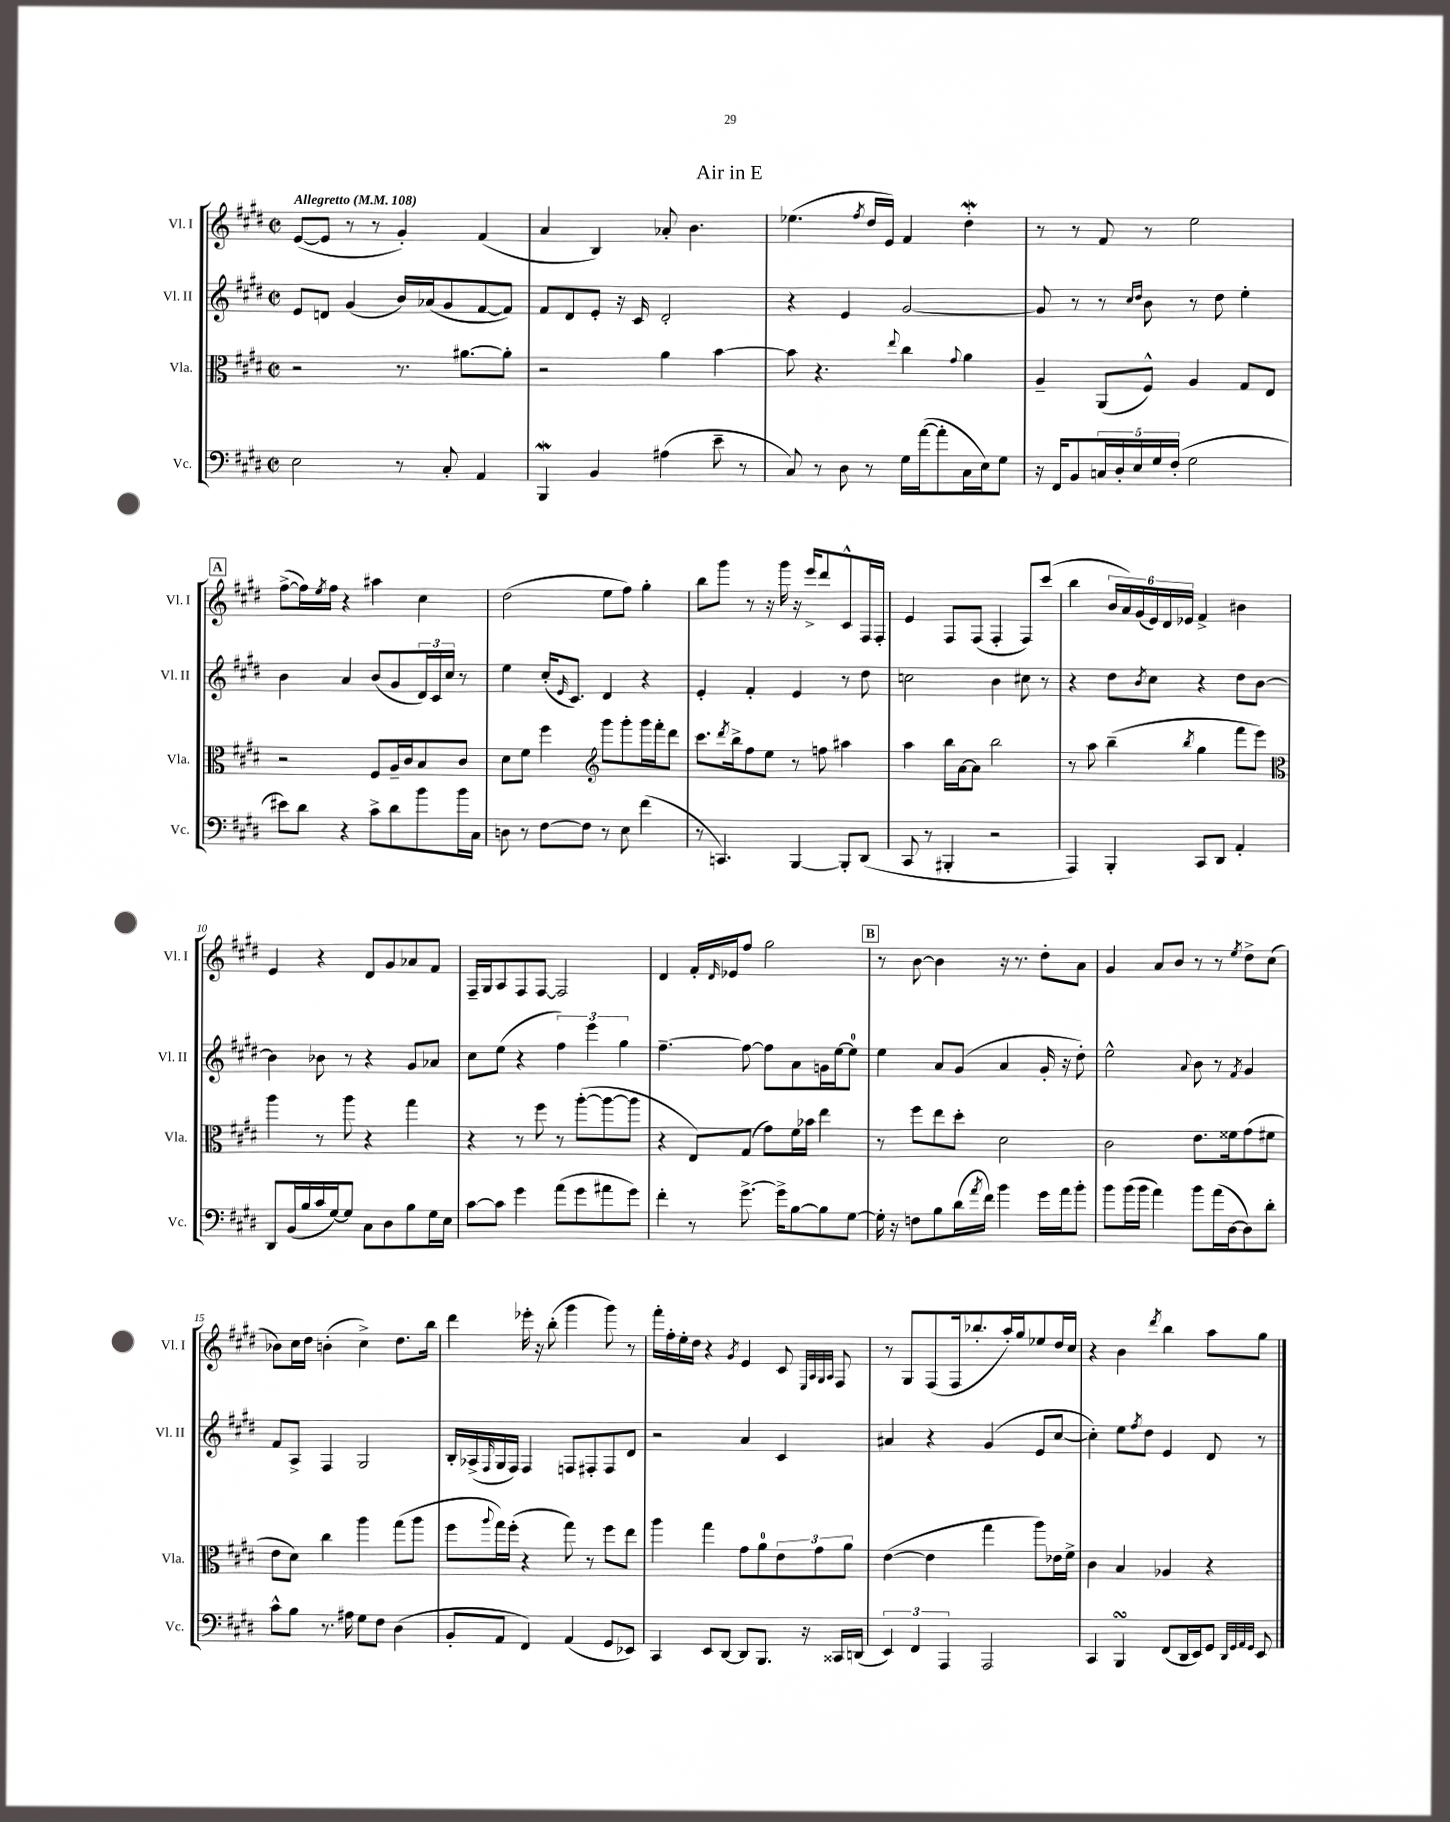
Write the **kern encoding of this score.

**kern	**kern	**kern	**kern
*staff4	*staff3	*staff2	*staff1
*clefF4	*clefC3	*clefG2	*clefG2
*k[f#c#g#d#]	*k[f#c#g#d#]	*k[f#c#g#d#]	*k[f#c#g#d#]
*M2/2	*M2/2	*M2/2	*M2/2
*met(c|)	*met(c|)	*met(c|)	*met(c|)
*MM108	*MM108	*MM108	*MM108
2E	2r	8e	([8e
.	.	8d	8e]
.	.	(4g#	8r
.	.	.	8r
8r	8.r	16b)	4g#')
.	.	(16a-	.
8C#'	.	8g#	.
.	[8.a#	.	.
4AA	.	[8f#	(4f#
.	8a#']	8f#])	.
=	=	=	=
4BBB	2r	8f#	4a
.	.	8d#	.
4BB	.	8e'	4B)
.	.	16r	.
.	.	16c#	.
(4A#	4a	2d#'	8a-'
.	.	.	4.b
8e~	[4b	.	.
8r	.	.	.
=	=	=	=
8C#)	8b]	4r	(4.ee-
8r	4.r	.	.
8D#	.	4e	.
.	.	.	8qff#
8r	.	.	16dd#
.	.	.	16e)
.	8qqee	.	.
16G#	4cc#	[2g#	4f#
([16a	.	.	.
8a']	.	.	.
.	8qqg#	.	.
16C#	4a	.	4dd#'
16E)	.	.	.
8G#	.	.	.
=	=	=	=
16r	4A~	8g#]	8r
16FF#	.	.	.
8BB	.	8r	8r
20C	(8AA	8r	8f#
20D#'	.	.	.
20E	.	.	.
.	.	16qqcc#	.
.	.	16qqdd#	.
.	8F#^^)	8b	8r
20G#	.	.	.
(20F#'	.	.	.
2G#	4A	8r	2ee
.	.	8dd#	.
.	8G#	4ee'	.
.	8E	.	.
=	=	=	=
8e#)	2r	4b	([8ff#^
8d#	.	.	16ff#])
.	.	.	8qee
.	.	.	16ff#
4r	.	4a	4r
8c#^	8F#	(8b	4aa#
8d#	16A~	8g#	.
.	16c#	.	.
8b	8B	24d#)	4cc#
.	.	24c#	.
.	.	24cc#	.
16b	8c#	8r	.
16C#	.	.	.
=	=	=	=
8D	8d#	4ee	(2dd#
8r	8f#	.	.
[8F#	4ff#	(16cc#'	.
.	.	16qqe	.
.	.	8.c#)	.
8F#]	.	.	.
*	*clefG2	*	*
8r	8ggg#	4d#	8ee
8E	8ggg#'	.	8ff#)
(4f#	16ggg#	4r	4gg#'
.	16fff#'	.	.
.	8ddd#	.	.
=	=	=	=
8r	8.ccc#	4e'	8bb
4.CC)	.	.	8ggg#
.	8qddd#	.	.
.	16bb^	.	.
.	8ff#	4f#'	8r
.	8ee	.	16r
.	.	.	16ggg#
[4BBB	8r	4e	16r
.	.	.	16eee^
.	8ff	.	8ddd#
8BBB']	4aa#	8r	8c#^^
(8DD#	.	8dd#	16F#
.	.	.	16F#'
=	=	=	=
8CC#	4aa	2cc	4e
8r	.	.	.
4BBB#'	16bb	.	8F#
.	[16a	.	.
.	8a]	.	(8F#
2r	2bb	4b	4F#'
.	.	8cc#	8F#)
.	.	8r	(8ccc#
=	=	=	=
4AAA)	8r	4r	4bb
.	8aa	.	.
4BBB'	(4bb~	8dd#	24b
.	.	.	24a)
.	.	.	(24g#
.	.	8qb	.
.	.	8cc#	24e)
.	.	.	24d#
.	.	.	24e-
.	8qbb	.	.
8CC#	4gg#	4r	4f#^
8DD#	.	.	.
4AA'	8fff#	8dd#	4b#
.	8eee)	[8b	.
=	=	=	=
*	*clefC3	*	*
8DD#	4aa	4b]	4e
(16BB	.	.	.
16B	.	.	.
16c#	8r	8b-	4r
[16G#)	.	.	.
8G#]	8aa	8r	.
8C#	4r	4r	8d#
8D#	.	.	8g#
8B	4gg#	8g#	8a-
16G#	.	8a-	8f#
16E	.	.	.
=	=	=	=
[8c#	4r	8cc#	16F#~
.	.	.	16G#
8c#]	.	(8ee	8A
4g#	8r	4r	8F#
.	8ff#	.	[8F#
(8a	8r	6ff#)	2F#]
8g#	([8aa'	.	.
.	.	6eee	.
8a#	8aa_	.	.
.	.	6gg#	.
8g#)	8aa]	.	.
=	=	=	=
4f#'	4r	[4.ff#~	4d#
8r	8E)	.	16f#'
.	.	.	16qqd#
.	.	.	16e-
[8.g#^	(8G#	8ff#_	8ff#
.	8g#)	8ff#]	2gg#
16g#^]	.	.	.
[8B	16f#	8a	.
.	16b-	.	.
8B]	4ee	16g	.
.	.	[16ee	.
[8G#	.	8ee]	.
=	=	=	=
16G#']	8r	4ee	8r
16r	.	.	.
8F	8ff#	.	[8b
8B	8ee	8a	4b]
(16d#	8dd#'	(8g#	.
8qa	.	.	.
16f#)	.	.	.
4b	2d#	4a	16r
.	.	.	8.r
16g#	.	16g#'	8dd#'
16a	.	16r	.
8b'	.	8dd#')	8a
=	=	=	=
8b	2c#	2ee^^	4g#
(16b	.	.	.
16b	.	.	.
4a)	.	.	8a
.	.	.	8b
.	.	8qqa	.
8b	8.e	8b	8r
(16a	.	8r	8r
[16D#	16f##	.	.
.	.	8qf#	8qee
8D#])	(8g#	4g#	8dd#^
8d#'	8f#	.	(8cc#
=	=	=	=
8c#^^	8e	8f#	8b-)
8B	8d#)	8A^	16cc#
.	.	.	16dd#
8.r	4cc#	4F#	(4b'
16A#	.	.	.
8G#	4aa	2G#	4cc#^)
8F#	.	.	.
(4D#	(8gg#	.	8.dd#
.	8aa	.	.
.	.	.	16bb
=	=	=	=
8BB'	8ff#	16B'	4ddd#
.	.	(16A-^	.
.	8qqaa	16qqF#	.
8AA	16gg#)	16G#	.
.	(16ff#'	16F#)	.
4FF#)	4r	4F#	16eee-'
.	.	.	16r
.	.	.	(8bb'
(4AA	8gg#)	8F	4ggg#
.	8r	8F#'	.
8GG#	8ff#	8F#	8ggg#)
8EE-)	8ee	8d#	8r
=	=	=	=
4CC#	4aa	2r	16fff#'
.	.	.	16ff#'
.	.	.	16ee'
.	.	.	16dd#
8EE	4gg#	.	4r
[8DD#	.	.	.
.	.	.	8qg#
8DD#]	8g#	4a	4e
8.BBB	8a	.	.
.	12e	4c#	8c#
16r	.	.	.
.	12g#	.	.
.	.	.	32qqE
.	.	.	32qqA
.	.	.	32qqG#
.	.	.	32qqA
16CC##	.	.	8F#
.	12a	.	.
(16DD	.	.	.
=	=	=	=
6EE)	([4e	4a#	8r
.	.	.	8G#
6FF#	.	.	.
.	4e]	4r	(8F#
6AAA	.	.	.
.	.	.	16F#
.	.	.	8.bb-'
2AAA	4gg#	(4g#	.
.	.	.	16aa')
.	.	.	16gg#
.	8aa)	8e	8ee-
.	16e-	[8cc#	16dd#
.	16f#^	.	16cc#
=	=	=	=
4CC#	4c#	4cc#'])	4r
4BBB	4B	8ee	4b
.	.	8qff#	.
.	.	8dd#	.
.	.	.	8qddd#
(8FF#	4A-	4e	4bb
16DD#	.	.	.
16EE)	.	.	.
8GG#	4r	8d#	8aa
32qqDD#	.	.	.
32qqGG#	.	.	.
32qqAA	.	.	.
32qqGG#	.	.	.
8EE	.	8r	8gg#
==	==	==	==
*-	*-	*-	*-
